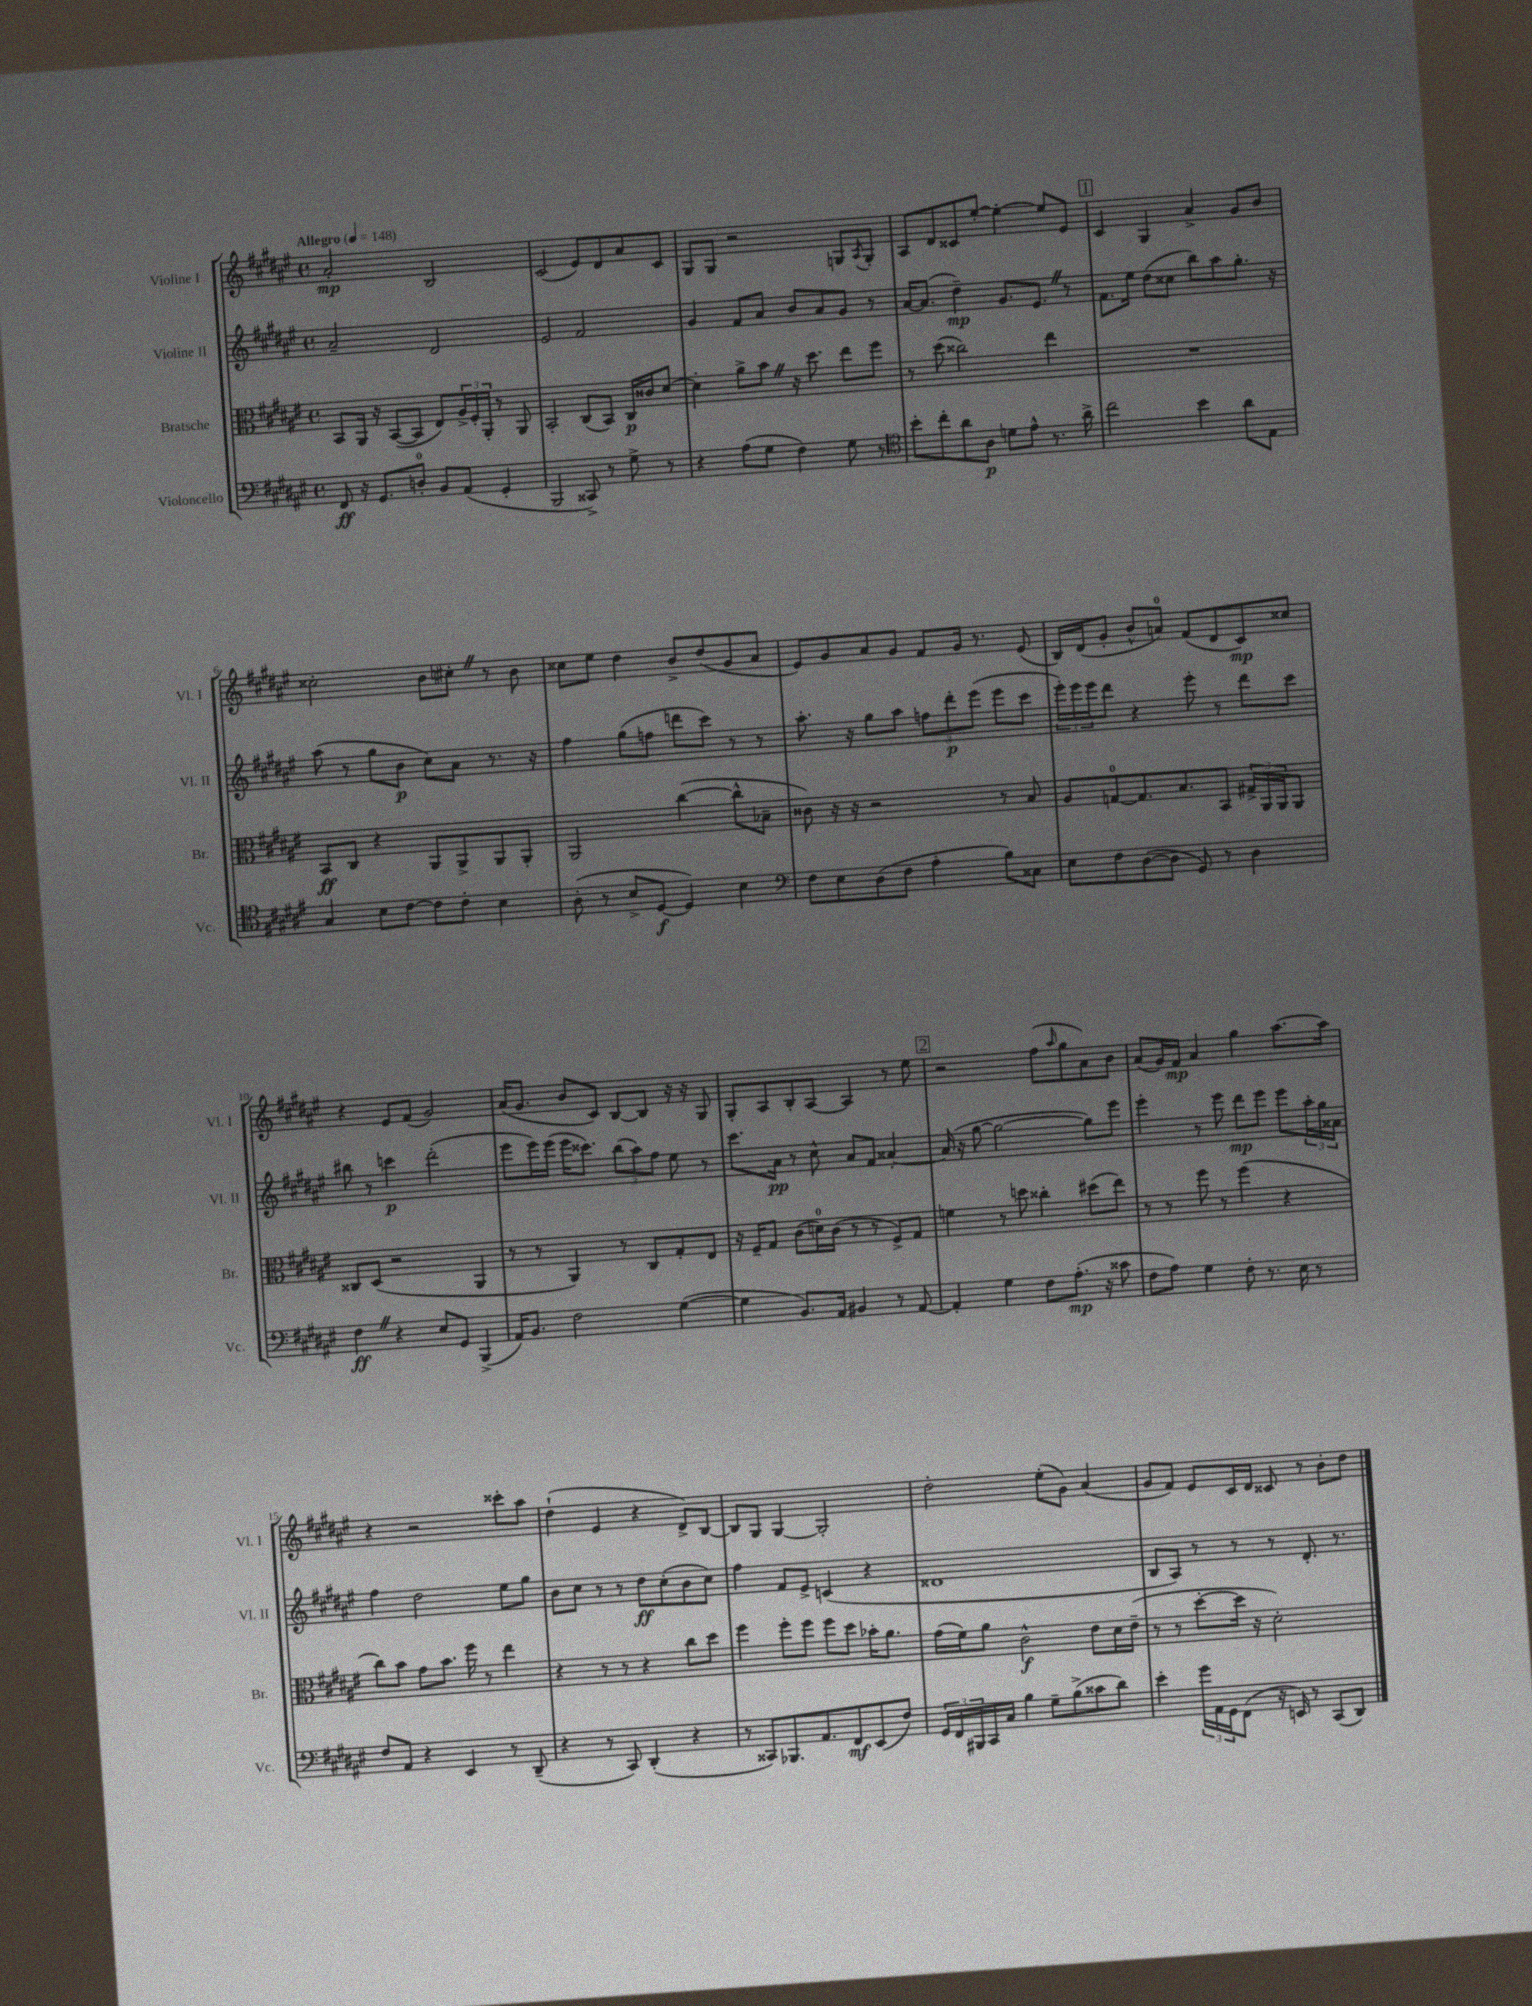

**kern	**dynam	**kern	**dynam	**kern	**dynam	**kern	**dynam
*part4	*part4	*part3	*part3	*part2	*part2	*part1	*part1
*staff4	*staff4	*staff3	*staff3	*staff2	*staff2	*staff1	*staff1
*I"Violoncello	*	*I"Bratsche	*	*I"Violine II	*	*I"Violine I	*
*I'Vc.	*	*I'Br.	*	*I'Vl. II	*	*I'Vl. I	*
*clefF4	*	*clefC3	*	*clefG2	*	*clefG2	*
*k[f#c#g#d#a#e#]	*	*k[f#c#g#d#a#e#]	*	*k[f#c#g#d#a#e#]	*	*k[f#c#g#d#a#e#]	*
*M4/4	*	*M4/4	*	*M4/4	*	*M4/4	*
*met(c)	*	*met(c)	*	*met(c)	*	*met(c)	*
*MM148	*	*MM148	*	*MM148	*	*MM148	*
=1	=1	=1	=1	=1	=1	=1	=1
!	!	!	!	!	!	!LO:TX:a:B:t=Allegro	!
8FF#/	ff	8BB/L	.	2a#~/	.	2a#'/	mp
16r	.	16AA#/Jk	.	.	.	.	.
8.GG#/L	.	16r	.	.	.	.	.
.	.	([8BB/L	.	.	.	.	.
8Dn'/J	.	8BB/J]	.	.	.	.	.
8BB/L	.	8E#/L)	.	2d#/	.	2B/	.
(8AA#/J	.	24A#^/L	.	.	.	.	.
.	.	24F#'/	.	.	.	.	.
.	.	24AA#'/JJ	.	.	.	.	.
4GG#'/	.	8r	.	.	.	.	.
.	.	8AA#/	.	.	.	.	.
=2	=2	=2	=2	=2	=2	=2	=2
2BBB/	.	2BB'/	.	2e#/	.	(2c#/	.
8CC##X^/)	.	(8C#/L	.	2f#/	.	8e#/L)	.
8r	.	8BB/J)	.	.	.	8d#/	.
8G#^\	.	16C#/LL	p	.	.	8a#/	.
.	.	16c##X/J	.	.	.	.	.
8r	.	[8d#/J	.	.	.	8c#/J	.
=3	=3	=3	=3	=3	=3	=3	=3
4r	.	4d#'\]	.	4g#/	.	8G#/L	.
.	.	.	.	.	.	8G#/J	.
(8A#\L	.	8a#^\L	.	8f#/L	.	2r	.
8G#\J	.	8bZ\J	.	8a#/J	.	.	.
4F#\)	.	16r	.	8b/L	.	.	.
.	.	8.dd#\	.	.	.	.	.
.	.	.	.	8a#/	.	.	.
8G#\	.	8ee#\L	.	8g#/J	.	8Gn/L	.
.	.	.	.	.	.	8qA#/	.
8r	.	8ff#\J	.	8r	.	8G'/J	.
=4	=4	=4	=4	=4	=4	=4	=4
*clefC4	*	*	*	*	*	*	*
8b'\L	.	8r	.	[16a#/KL	.	8A#/L	.
.	.	.	.	(8.a#/J]	.	.	.
8cc#'\	.	(8dd#\	.	.	.	8d#/	.
8a#\	.	2cc##X\)	.	4dd#~\)	mp	8c##X/	.
8A#\J	p	.	.	.	.	[8ee#'/J	.
8dn\L	.	.	.	8.g#/L	.	4ee#'\_	.
8e#^^\J	.	.	.	.	.	.	.
.	.	.	.	8.e#Z/J	.	.	.
8.r	.	4ee#\	.	.	.	8ee#/L]	.
.	.	.	.	8r	.	8e#/J	.
16a#^\	.	.	.	.	.	.	.
!!LO:REH:place=s1:t=1
=5	=5	=5	=5	=5	=5	=5	=5
2cc#\	.	1r	.	8.f#\L	.	4c#/	.
.	.	.	.	16ee#\Jk	.	.	.
.	.	.	.	(8dd#\L	.	4G#/	.
.	.	.	.	8cc##X\J	.	.	.
4b\	.	.	.	8bb\L)	.	4a#^/	.
.	.	.	.	8aa#\	.	.	.
8a#\L	.	.	.	8.gg#'\J	.	8g#/L	.
8E#\J	.	.	.	.	.	8b/J	.
.	.	.	.	16r	.	.	.
!!LO:LB:g=z
=6	=6	=6	=6	=6	=6	=6	=6
4G#/	.	8BB/L	ff	(8aa#\	.	2cc##X'\	.
.	.	8C#/J	.	8r	.	.	.
8B\L	.	4r	.	8gg#\L	.	.	.
[8c#\J	.	.	.	8b\J	p	.	.
8c#\L]	.	8AA#/L	.	8cc#\L)	.	8b\L	.
8c#'\J	.	8AA#^/	.	8a#\J	.	8cc#X'Z\J	.
4B\	.	8AA#/	.	8.r	.	8r	.
.	.	8AA#'/J	.	.	.	8b\	.
.	.	.	.	16r	.	.	.
=7	=7	=7	=7	=7	=7	=7	=7
(8A#'\	.	2AA#/	.	4ff#\	.	8cc##X\L	.
8r	.	.	.	.	.	8ee#\J	.
8B^/L	.	.	.	(8gg#\L	.	4dd#\	.
[8D#/J	f	.	.	8ffn\J	.	.	.
4D#/])	.	([4cc#\	.	8dddn\L	.	8b^/L	.
.	.	.	.	8ccc#\J)	.	(8dd#/	.
4B\	.	8cc#^^\L]	.	8r	.	8g#/	.
.	.	8B-X~\J	.	8r	.	8a#/J	.
=8	=8	=8	=8	=8	=8	=8	=8
*clefF4	*	*	*	*	*	*	*
8F#\L	.	8c##X\)	.	8.aa#'\	.	8e#/L)	.
8E#\	.	16r	.	.	.	8g#/	.
.	.	16r	.	16r	.	.	.
(8D#\	.	2r	.	8gg#\L	.	8a#/	.
8F#\J	.	.	.	8aa#\J	.	8g#/J	.
4A#'\	.	.	.	12ffn\L	.	8f#/L	.
.	.	.	.	12ddd#'\	p	.	.
.	.	.	.	.	.	16g#/Jk	.
.	.	.	.	(12eee#\J	.	.	.
.	.	.	.	.	.	8.r	.
8B\L)	.	8r	.	8eee#\L	.	.	.
8C##X\J	.	8B/	.	8ccc#\J	.	(8e#/	.
=9	=9	=9	=9	=9	=9	=9	=9
8E#\L	.	8A#/L	.	24eee#'\LL)	.	16B/LL)	.
.	.	.	.	24eee#\	.	.	.
.	.	.	.	.	.	(16d#/J	.
.	.	.	.	24eee#\J	.	.	.
8F#\	.	[8Gn/	.	8ddd#\J	.	8g#'/J	.
([8D#\	.	8.G/]	.	4r	.	8b^^/L	.
8D#\J]	.	.	.	.	.	8an/J)	.
.	.	8.B/	.	.	.	.	.
8GG#/)	.	.	.	8eee#'\	.	(8f#/L	.
8r	.	8BB/J	.	8r	.	8d#/	.
4D#\	.	24G#X^/LL	.	8ddd#\L	.	8c#/)	mp
.	.	24AA#/	.	.	.	.	.
.	.	24AA#/J	.	.	.	.	.
.	.	8AA#/J	.	8ccc#\J	.	8cc##X/J	.
!!LO:LB:g=z
=10	=10	=10	=10	=10	=10	=10	=10
4F#Z\	ff	8C##X/L	.	8bb#X\	.	4r	.
.	.	(8D#/J	.	8r	.	.	.
4r	.	2r	.	4cccn\	p	8e#/L	.
.	.	.	.	.	.	(8f#/J	.
8E#/L	.	.	.	(2ddd#'\	.	2g#/)	.
8GG#/J	.	.	.	.	.	.	.
(4BBB^/	.	4AA#/	.	.	.	.	.
=11	=11	=11	=11	=11	=11	=11	=11
16AA#/KL)	.	8r	.	8eee#\L	.	(16a#/KL	.
8.BB/J	.	.	.	.	.	8.g#/J	.
.	.	8r	.	16eee#\L)	.	.	.
.	.	.	.	(16eee#\JJ	.	.	.
2F#\	.	4AA#/)	.	16eee#\KL	.	8b/L	.
.	.	.	.	8.ccc##X\J)	.	.	.
.	.	.	.	.	.	8c#/J)	.
.	.	8r	.	(12bb\L	.	[8B/L	.
.	.	.	.	12aa#\)	.	.	.
.	.	8C#/L	.	.	.	8B/J]	.
.	.	.	.	12ff#\J	.	.	.
([4G#\	.	8G#'/	.	8ee#\	.	16r	.
.	.	.	.	.	.	16r	.
.	.	8E#/J	.	8r	.	8G#/	.
=12	=12	=12	=12	=12	=12	=12	=12
4G#\]	.	16r	.	8.ccc#\L	.	8G#'/L	.
.	.	16F#~/KL	.	.	.	.	.
.	.	8G#/J	.	.	.	8A#/	.
.	.	.	.	16a#\Jk	pp	.	.
8.BB/L)	.	(8c#\L	.	8r	.	8B'/	.
.	.	16dn\L)	.	8cc#^^\	.	[8A#/J	.
16AA#/Jk	.	(16c#\JJ	.	.	.	.	.
4BB#X/	.	8r	.	8a#/L	.	4A#/]	.
.	.	8r	.	8f#/J	.	.	.
8r	.	8F#^/L)	.	[4a##X'/	.	8r	.
[8AA#/	.	8G#/J	.	.	.	8ee#\	.
!!LO:REH:place=s1:t=2
=13	=13	=13	=13	=13	=13	=13	=13
4AA#'/]	.	4fn\	.	(16a##/]	.	2r	.
.	.	.	.	16r	.	.	.
.	.	.	.	[8gg#\	.	.	.
4G#\	.	8r	.	2gg#\_	.	.	.
.	.	8ddn\	.	.	.	.	.
8F#\L	.	4cc##X'\	.	.	.	(8ff#\L	.
.	.	.	.	.	.	16qqaa#/	.
(8.A#'\J	mp	.	.	.	.	8gg#\	.
.	.	(8dd#X\L	.	8gg#\L])	.	8a#\)	.
16r	.	.	.	.	.	.	.
8c##X\	.	8ee#\J)	.	8eee#\J	.	8b\J	.
=14	=14	=14	=14	=14	=14	=14	=14
8F#\L	.	8r	.	4eee#'\	.	(8a#/L	.
8A#\J)	.	8r	.	.	.	16g#/L)	.
.	.	.	.	.	.	16f#/JJ	mp
4G#\	.	8ff#\	.	8r	.	4a#/	.
.	.	8r	.	8eee#\	.	.	.
8F#'\	.	(4ff#\	.	8ddd#\L	mp	4gg#\	.
8.r	.	.	.	8eee#\J	.	.	.
.	.	4r	.	8eee#\L	.	[8.aa#\L	.
16E#\	.	.	.	.	.	.	.
8r	.	.	.	24aa#'\L	.	.	.
.	.	.	.	24gg#\	.	.	.
.	.	.	.	.	.	16aa#\Jk]	.
.	.	.	.	24a##X\JJ	.	.	.
!!LO:LB:g=z
=15	=15	=15	=15	=15	=15	=15	=15
8F#/L	.	8cc#\L)	.	4ff#\	.	4r	.
8AA#/J	.	8b\J	.	.	.	.	.
4r	.	8g#\L	.	2dd#\	.	2r	.
.	.	8.b\J	.	.	.	.	.
4EE#/	.	.	.	.	.	.	.
.	.	16ff#\	.	.	.	.	.
.	.	8r	.	.	.	.	.
8r	.	4ee#\	.	8ee#\L	.	8ccc##X'\L	.
(8DD#~/	.	.	.	8gg#\J	.	8aa#\J	.
=16	=16	=16	=16	=16	=16	=16	=16
4r	.	4r	.	8b\L	.	(4dd#`\	.
.	.	.	.	8cc#\J	.	.	.
8r	.	8r	.	8r	.	4e#/	.
8CC#/)	.	8r	.	8r	.	.	.
(4DD#'/	.	4r	.	8dd#\L	ff	4r	.
.	.	.	.	(8cc#'\	.	.	.
4r	.	8cc#\L	.	8b\	.	8d#^/L)	.
.	.	8dd#\J	.	8cc#\J)	.	[8B/J	.
=17	=17	=17	=17	=17	=17	=17	=17
8r	.	4ff#\	.	4ff#\	.	8B/L]	.
8CC##X/L)	.	.	.	.	.	8G#/J	.
8.BBB-X/	.	8ff#'\L	.	8f#/L	.	[4G#/	.
.	.	8ff#\J	.	8e#^/J	.	.	.
8.AA#/	.	.	.	.	.	.	.
.	.	8ff#\L	.	(4cn/	.	2G#'/]	.
8FF#/	mf	8dd#\J	.	.	.	.	.
(8EE#/	.	16b-X'\KL	.	4r	.	.	.
.	.	8.a#\J	.	.	.	.	.
8F#/J)	.	.	.	.	.	.	.
=18	=18	=18	=18	=18	=18	=18	=18
24GG#/LL	.	(16g#\LL	.	1d##X	.	2dd#'\	.
24FF#/	.	.	.	.	.	.	.
.	.	16f#\J)	.	.	.	.	.
24BBB#X/	.	.	.	.	.	.	.
16CC#/	.	8a#\J	.	.	.	.	.
16C#/JJ	.	.	.	.	.	.	.
4B\	.	2c#^^\	f	.	.	.	.
8G#~\L	.	.	.	.	.	(8ee#'\L	.
(8B^\	.	.	.	.	.	8g#\J)	.
8c##X\	.	8e#\L	.	.	.	(4a#/	.
8d#\J)	.	16d#\L	.	.	.	.	.
.	.	(16e#~\JJ	.	.	.	.	.
=19	=19	=19	=19	=19	=19	=19	=19
4e#'\	.	8r	.	8B/L	.	8g#/L	.
.	.	8r	.	8A#/J)	.	8f#/J)	.
24g#\LL	.	[8dd#'\L	.	8r	.	8e#/L	.
24AA#\	.	.	.	.	.	.	.
24GG#\J	.	.	.	.	.	.	.
(8FF#\J	.	16dd#\Jk]	.	8r	.	16c#/L	.
.	.	16r	.	.	.	16d#/JJ	.
16r	.	2d#'\)	.	8r	.	8c##X/	.
16EEn/)	.	.	.	.	.	.	.
8r	.	.	.	8.d#'/	.	8r	.
(8CC#/L	.	.	.	.	.	8b'\L	.
.	.	.	.	8.r	.	.	.
8DD#/J)	.	.	.	.	.	8dd#\J	.
==	==	==	==	==	==	==	==
*-	*-	*-	*-	*-	*-	*-	*-
